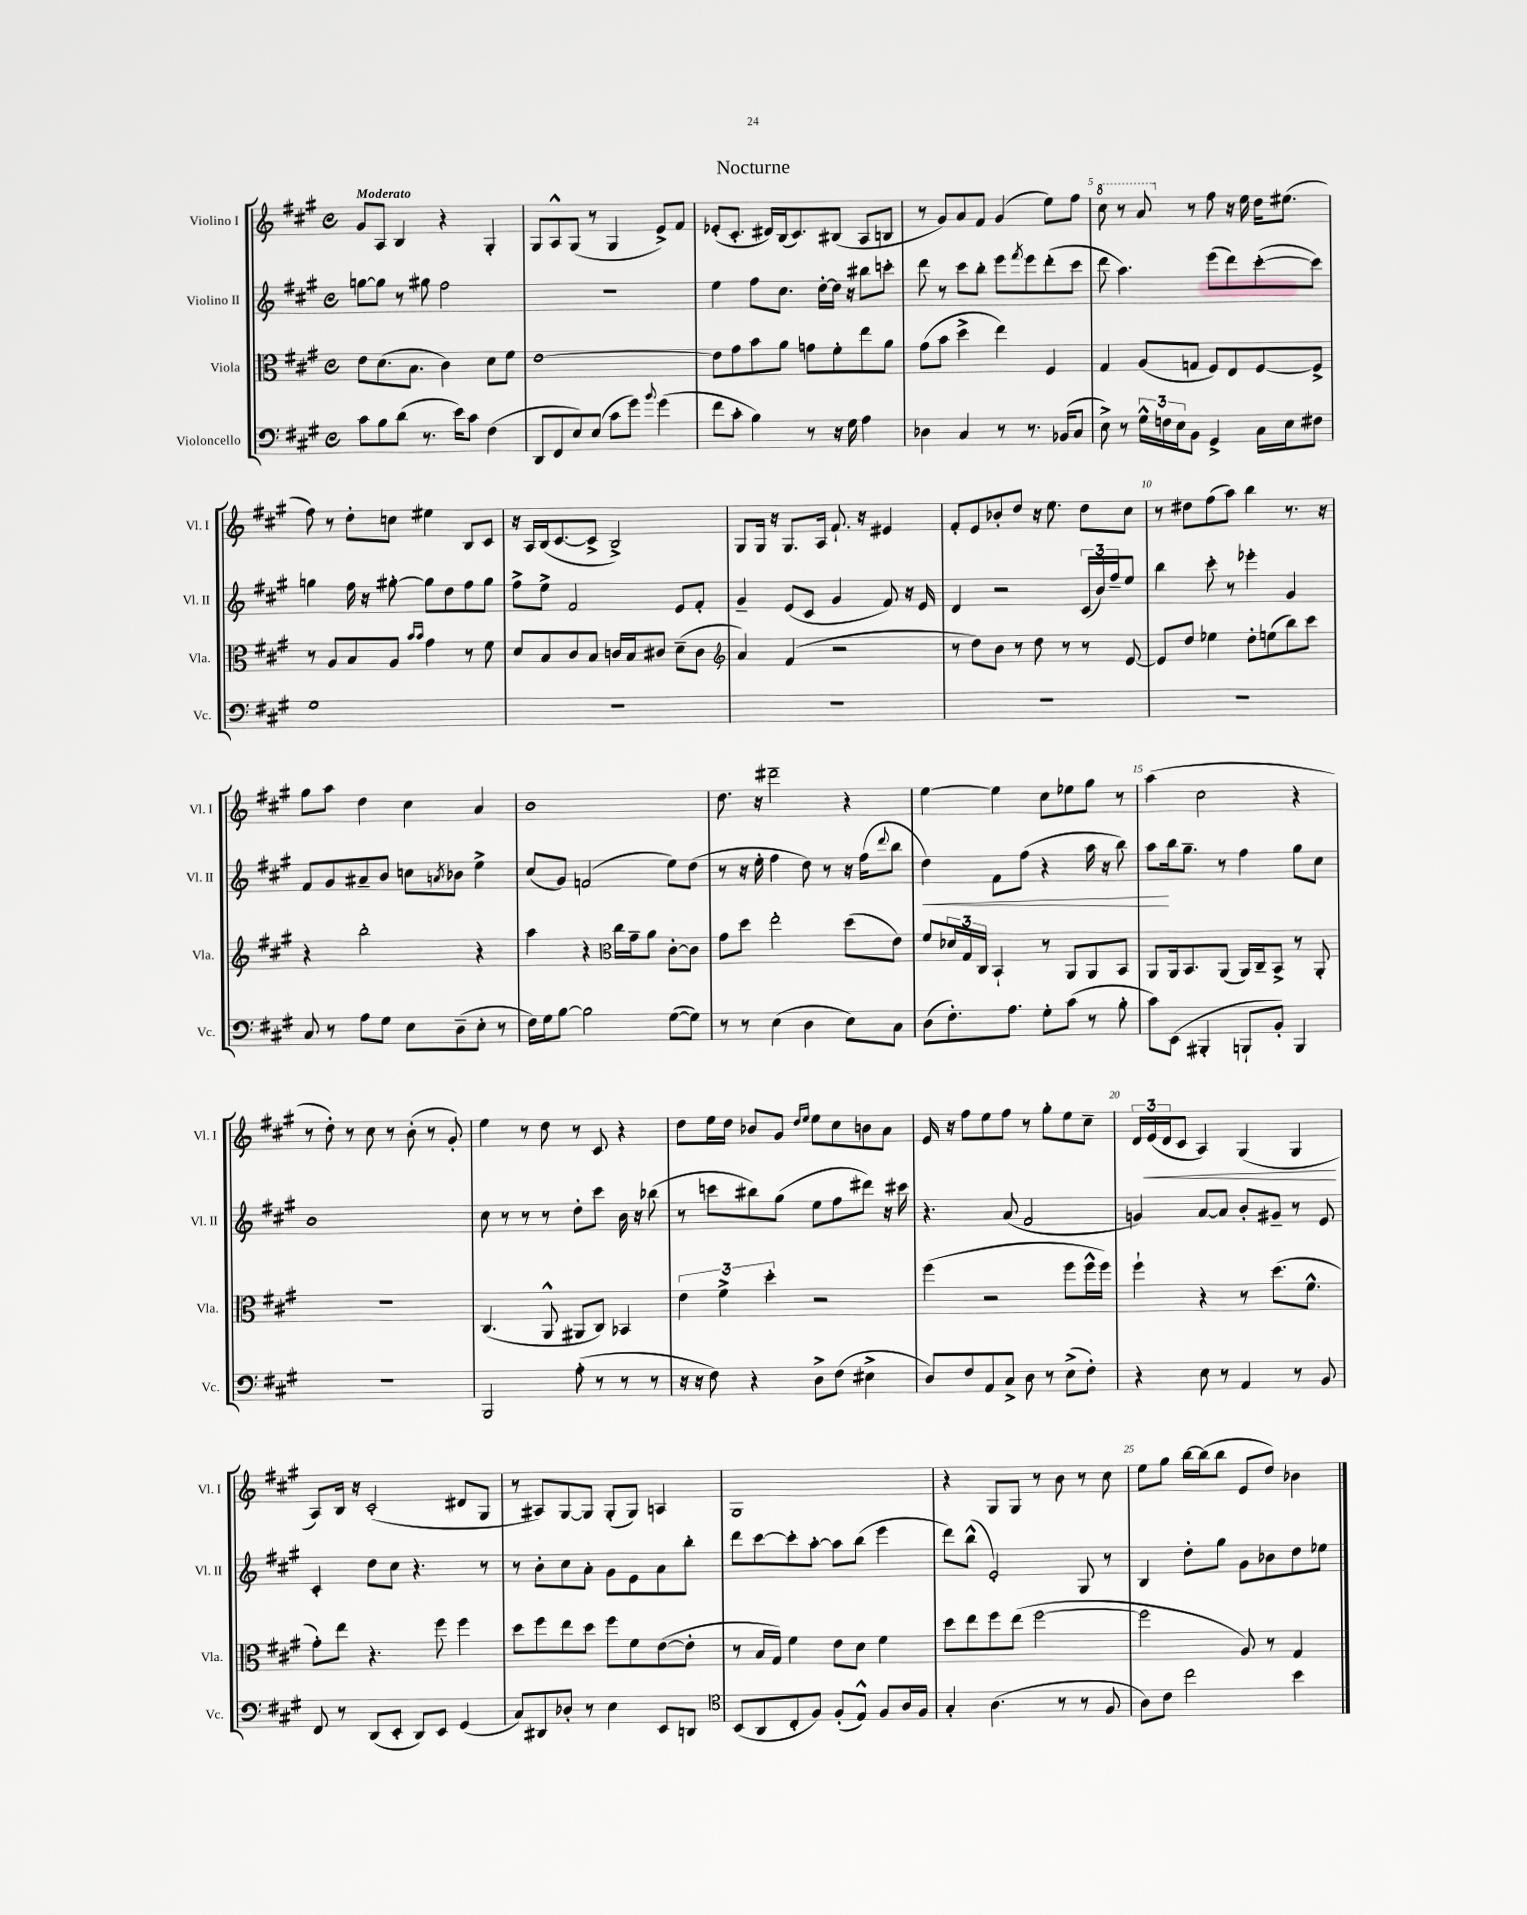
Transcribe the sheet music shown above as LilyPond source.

\header { title = "Nocturne" }
<<
\new StaffGroup <<
\new Staff = "s0" \with { instrumentName = "Violino I" shortInstrumentName = "Vl. I" } {
    \clef treble \key a \major \defaultTimeSignature \time 4/4 \tempo "Moderato"
    gis'8 a8 b4 r4 gis4-. |
    gis8 a8-^ gis8( r8 gis4 e'8->) fis'8 |
    ees'8-.( cis'8.-. dis'16) b16( cis'8.) bis8( a8 b8 |
    r8 gis'8) a'8 fis'8 gis'4( e''8) fis''8 |
    \ottava #1 cis'''8 r8 a''8 \ottava #0 r8 fis''8 r16 e''16 d''16 eis''8.( |
    fis''8) r8 d''8-. c''8 eis''4 b8 cis'8 |
    r16 a16 b16( cis'8.~ cis'8-> b2->) |
    gis8 gis16 r16 gis8. a16 fis'8.-! r16 eis'4 |
    fis'8-. e'8 bes'8-. d''8 r16 e''8. d''8 cis''8 |
    r8 dis''8 fis''8( a''8) b''4 r8. r16 |
    gis''8 a''8 d''4 cis''4 a'4 |
    b'1 |
    d''8. r16 dis'''2-- r4 |
    e''4~ e''4 cis''8 ees''8 gis''8 r8 |
    a''4( cis''2 r4 |
    r8 d''8-.) r8 cis''8 r8 b'8-.( r8 gis'8-.) |
    e''4 r8 d''8 r8 cis'8 r4 |
    d''8 e''16 d''16 bes'8 gis'8 \grace { d''16 e''16 } e''8 cis''8 b'8 a'8 |
    e'16 r16 fis''8 e''8 fis''8 r8 gis''8-. e''8 cis''8-- |
    \tuplet 3/2 { d'16 e'16\<( d'16 } cis'8 a4) gis4( gis4\! |
    a8) b16 r16 cis'2-.( dis'8 gis8 |
    r8 ais8) gis8~ gis8 gis8-.( gis8) a4 |
    gis1 |
    r4 gis8 gis8 r8 b'8 r8 cis''8 |
    e''8 gis''8 b''16~ b''16( b''8 e'8 d''8) bes'4 \bar "|." |
}
\new Staff = "s1" \with { instrumentName = "Violino II" shortInstrumentName = "Vl. II" } {
    \clef treble \key a \major \defaultTimeSignature \time 4/4
    g''8~ g''8 r8 gis''8 fis''2 |
    r1 |
    e''4 fis''8 cis''8. d''16~-. d''16 r16 bis''8 c'''8-. |
    d'''8 r8 cis'''8 b''8-. e'''8 \acciaccatura { fis'''8 } e'''8 d'''8-.( cis'''8 |
    d'''8 a''4.) e'''8( d'''8) cis'''8~-.( cis'''8) |
    g''4 fis''16 r16 gis''8~-. gis''8 d''8 fis''8 gis''8 |
    fis''8-> e''8-> fis'2 e'8 fis'8-. |
    gis'4-- e'8( cis'8 gis'4 fis'8) r16 e'16 |
    d'4 r2 \tuplet 3/2 { cis'16( b'16) fis''16-- } e''8 |
    b''4 cis'''8-. r8 ees'''4-. gis'4 |
    fis'8 gis'8 ais'8-- b'8 c''8 \acciaccatura { a'8 } bes'8 e''4-> |
    cis''8( gis'8) f'2( e''8) d''8( |
    r8 r16 e''16-. fis''4 d''8) r8 r16 fis''16( \appoggiatura { d'''8 } b''8 |
    d''4\<) fis'8 fis''8( r4 a''16 r16 b''8) |
    a''8\! b''16 gis''8.-- r8 fis''4 gis''8 cis''8 |
    b'1 |
    cis''8 r8 r8 r8 d''8-. cis'''8 b'16 r16 bes''8( |
    r8 c'''8 bis''8) gis''8( e''8 fis''8 dis'''8) r16 cis'''16 |
    r4. a'8( fis'2 |
    g'4) a'8~ a'8 b'8-. gis'8-- r8 e'8 |
    cis'4-. d''8 cis''8 r4. r8 |
    r8 b'8-. cis''8 a'8-. gis'8 e'8 a'8 b''8-. |
    d'''8 cis'''8~ cis'''8-. a''8~-. a''8 b''8( e'''4 |
    d'''8) b''8-^( e'2-.) gis8 r8 |
    b4 d''8-. gis''8 gis'8 bes'8 d''8 ees''8 \bar "|." |
}
\new Staff = "s2" \with { instrumentName = "Viola" shortInstrumentName = "Vla." } {
    \clef alto \key a \major \defaultTimeSignature \time 4/4
    e'8 d'8.( b8. cis'4) d'8 fis'8 |
    e'1~ |
    e'8 gis'8 b'8 a'8 g'8 fis'8-. e''8 a'8 |
    gis'8( b'8 d''4-> e''4) fis4 |
    gis4 a8( g8 fis8) e8 fis8~ fis8-> |
    r8 a8 b8 a8 \grace { b'16 b'16 } gis'4 r8 fis'8 |
    d'8 b8 cis'8 b8 c'16 b16 cis'8 d'8--( cis'8 |
    \clef treble a'4) fis'4( r2 |
    r8 d''8) b'8 r8 d''8 r8 r8 e'8~ |
    e'8 d''8 ees''4 d''8-. e''8( b''8) cis'''8 |
    r4 b''2-. r4 |
    a''4 r4 \clef alto cis''16 gis'16-- a'8 cis'8~-. cis'8 |
    gis'8 d''8 e''2-. d''8( e'8) |
    fis'8 \tuplet 3/2 { des'16 gis16 cis16 } b,4-! r8 a,8 a,8 b,8 |
    a,8 a,16 b,8. a,8( a,16) cis16-- b,8-> r8 a,8-. |
    R1 |
    cis4.( a,8-^ ais,8 cis8) bes,4 |
    \tuplet 3/2 { e'4 fis'4-> d''4-. } r2 |
    fis''4( r2 fis''8 fis''16-^ fis''16) |
    fis''4-! r4 r8 d''8.( fis'8.-^ |
    gis'8-.) e''8 r4. fis''8 fis''4 |
    d''8 fis''8 e''8 d''8 fis''8 fis'8 e'8~( e'8-. |
    r8 b16 gis16) fis'4 e'8 d'8 fis'4 |
    d''8 e''8 fis''8 e''8( fis''2~ |
    fis''2 a8) r8 gis4 \bar "|." |
}
\new Staff = "s3" \with { instrumentName = "Violoncello" shortInstrumentName = "Vc." } {
    \clef bass \key a \major \defaultTimeSignature \time 4/4
    cis'8 b8 d'8( r8. e'16) cis'8 fis4( |
    d,8 fis,8 e8) e8( cis'8 gis'8) \appoggiatura { b'8 } gis'4( |
    fis'8 cis'8-. b4) r8 r16 gis16 a4 |
    des4 cis4 r8 r8. bes,16( cis8 |
    e8->) r8 \tuplet 3/2 { gis16-^ f16 e16 } b,8 gis,4-> cis16 e16 fis8 |
    gis1 |
    R1 |
    R1 |
    R1 |
    R1 |
    cis8 r8 a8 gis8 e8 d8--( e8-. r8 |
    fis16) gis16 b8~ b2 gis8~( gis8) |
    r8 r8 e4( d4 e8) cis8 |
    d8( fis8.-.) a8. gis8-. cis'8( r8 b8-. |
    cis'8) e,8( bis,,4-. b,,8-! b,8-.) b,,4 |
    R1 |
    b,,2 a8-.( r8 r8 r8 |
    r16 r16 fis8) r4 d8-> fis8( eis4-> |
    d8) fis8 a,8 cis8-> d8 r8 e8->( fis8-.) |
    r4 e8 r8 a,4 r8 b,8 |
    fis,8 r8 d,8( e,8-. d,8) e,8 gis,4( |
    cis8) dis,8 des8-. r8 e4 e,8 d,8 |
    \clef tenor b,8( a,8 cis8-. fis8) fis8-.( e8-^) fis8 a16 fis16 |
    gis4-. a4.( r8 r8 fis8 |
    a8) cis'8 cis''2 b'4 \bar "|." |
}
>>
>>
\layout { \context { \Score \override BarNumber.break-visibility = ##(#f #t #t) barNumberVisibility = #(every-nth-bar-number-visible 5) } }
